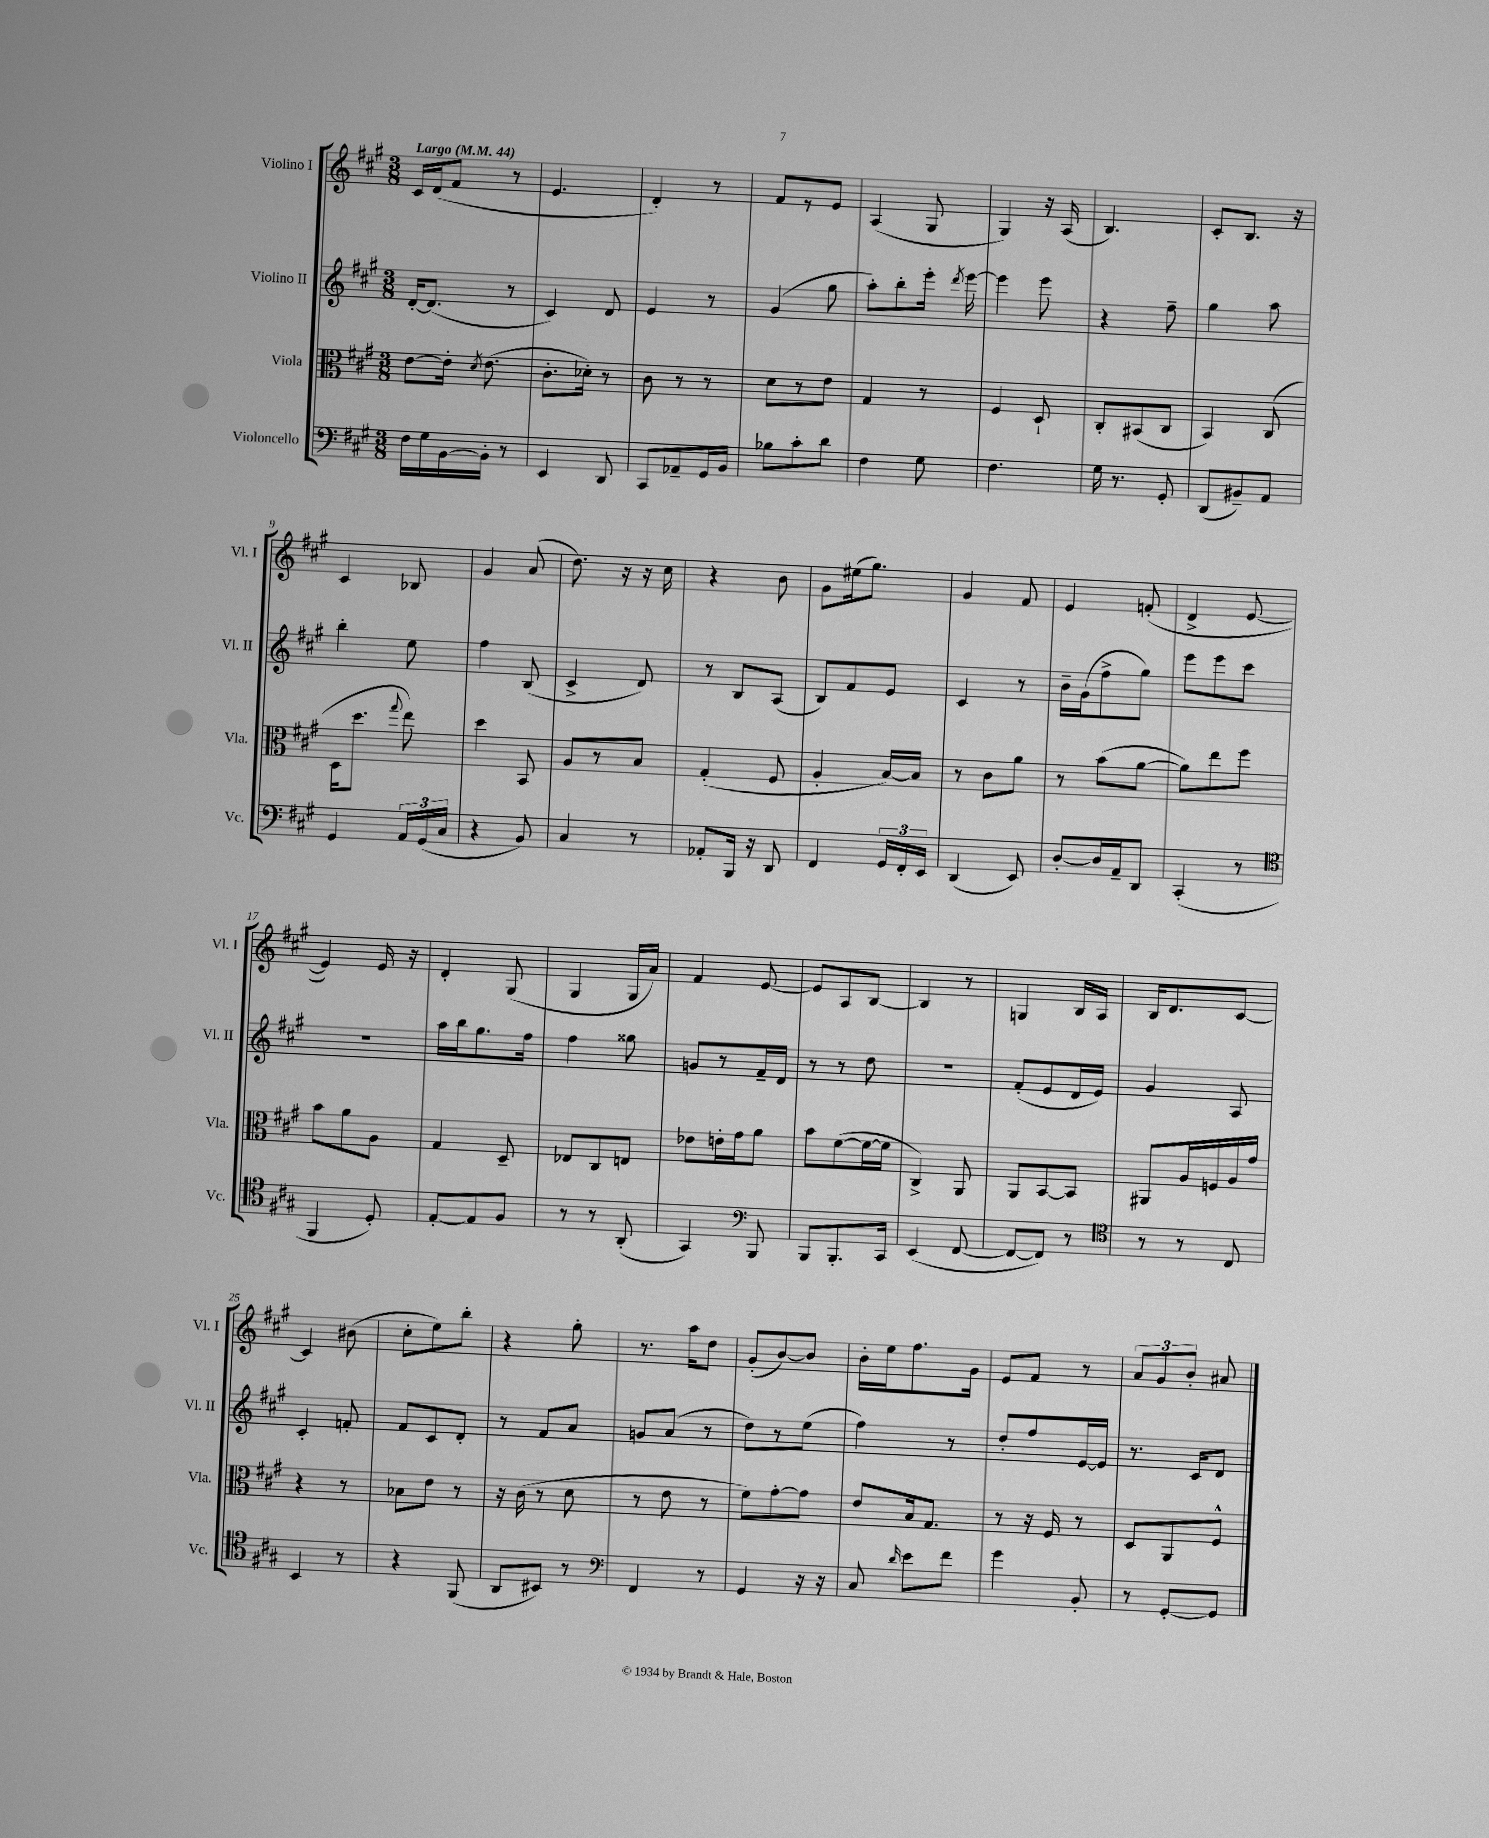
<<
\new StaffGroup <<
\new Staff = "s0" \with { instrumentName = "Violino I" shortInstrumentName = "Vl. I" } {
    \clef treble \key a \major \numericTimeSignature \time 3/8 \tempo "Largo" 4 = 44
    \autoBeamOff cis'16[ d'16( fis'8] r8 |
    e'4. |
    d'4-.) r8 |
    fis'8[ r8 e'8] |
    a4( gis8 |
    gis4) r16 a16( |
    b4.) |
    cis'8[-. b8.] r16 |
    cis'4 bes8 |
    gis'4 a'8( |
    d''8.) r16 r16 cis''16 |
    r4 b'8 |
    gis'8[ eis''16( gis''8.]) |
    gis'4 fis'8 |
    e'4 f'8-.( |
    d'4-> e'8~ |
    e'4) e'16 r16 |
    d'4-. gis8( |
    gis4 gis16[ a'16]) |
    fis'4 e'8~ |
    e'8[ a8 b8]~ |
    b4 r8 |
    g4 b16[ a16] |
    b16[ d'8. cis'8]~ |
    cis'4 bis'8( |
    cis''8[-. e''8) b''8]-. |
    r4 gis''8-. |
    r8. a''16[ d''8] |
    gis'8[-.( b'8~) b'8] |
    b'16[-. e''16 fis''8. gis'16] |
    e'8[ fis'8] r8 |
    \tuplet 3/2 { a'8[ gis'8 b'8]-. } ais'8 \bar "|." |
}
\new Staff = "s1" \with { instrumentName = "Violino II" shortInstrumentName = "Vl. II" } {
    \clef treble \key a \major \numericTimeSignature \time 3/8
    \autoBeamOff d'16[~-. d'8.]( r8 |
    cis'4) d'8 |
    e'4 r8 |
    gis'4( gis''8 |
    a''8[-.) b''8-. e'''16]-. \acciaccatura { d'''8 } e'''16~ |
    e'''4 e'''8 |
    r4 fis''8-- |
    gis''4 a''8 |
    b''4-. e''8 |
    fis''4 b8( |
    cis'4-> d'8) |
    r8 b8[ a8]( |
    b8[) fis'8 e'8] |
    cis'4 r8 |
    b'16[-- gis'16( fis''8-> gis''8]) |
    e'''8[ e'''8 cis'''8] |
    R4. |
    a''16[ b''16 gis''8. fis''16] |
    fis''4 gisis''8 |
    g'8[ r8 fis'16-- d'16] |
    r8 r8 d''8 |
    R4. |
    fis'8[-.( e'8 d'16 e'16]) |
    gis'4 a8 |
    cis'4-. f'8-. |
    fis'8[ cis'8 d'8]-. |
    r8 fis'8[ a'8] |
    g'8[ a'8]( r8 |
    d''8[) r8 e''8]( |
    fis''4) r8 |
    d''8[-. fis''8 e'16~ e'16] |
    r8. cis'16[ d'8] \bar "|." |
}
\new Staff = "s2" \with { instrumentName = "Viola" shortInstrumentName = "Vla." } {
    \clef alto \key a \major \numericTimeSignature \time 3/8
    \autoBeamOff e'8[~ e'16]-. \acciaccatura { d'8 } e'8.( |
    cis'8.[-. des'16]-.) r8 |
    cis'8 r8 r8 |
    d'8[ r8 e'8] |
    gis4 r8 |
    fis4 d8-! |
    cis8[-. bis,8( cis8] |
    b,4) cis8( |
    d16[ d''8.] \appoggiatura { gis''8 } e''8) |
    d''4 b,8 |
    a8[ r8 b8] |
    gis4-.( fis8 |
    a4-. b16[~) b16] |
    r8 cis'8[ a'8] |
    r8 b'8[( a'8]~ |
    a'8[) e''8 fis''8] |
    b'8[ a'8 a8] |
    gis4 d8-- |
    ees8[ cis8 e8] |
    ees'8[ e'16-. gis'16 a'8] |
    b'8[ fis'8~( fis'16~ fis'16] |
    cis4->) a,8 |
    a,8[ b,8~ b,8] |
    ais,8[ a16 f16 a16 gis'16] |
    r4 r8 |
    bes8[ e'8] r8 |
    r16 cis'16( r8 d'8 |
    r8 e'8 r8 |
    fis'8[) gis'8~-. gis'8] |
    e'8[ b16 gis8.] |
    r8 r16 fis16 r8 |
    d8[ a,8 fis8]-^ \bar "|." |
}
\new Staff = "s3" \with { instrumentName = "Violoncello" shortInstrumentName = "Vc." } {
    \clef bass \key a \major \numericTimeSignature \time 3/8
    \autoBeamOff fis16[ gis16 b,16~ b,16]-. r8 |
    e,4 d,8 |
    cis,8[ aes,8-- gis,16 b,16] |
    bes8[ cis'8-. d'8] |
    fis4 gis8 |
    fis4. |
    gis16 r8. gis,8-. |
    d,8[( bis,8--) a,8] |
    gis,4 \tuplet 3/2 { a,16[ gis,16( cis16] } |
    r4 b,8) |
    cis4 r8 |
    aes,8[-. b,,16] r16 d,8 |
    fis,4 \tuplet 3/2 { gis,16[ fis,16-. e,16] } |
    d,4( e,8) |
    d8[~-. d16 a,16-- d,8] |
    cis,4-.( r8 |
    \clef tenor fis,4 d8-.) |
    e8[~-. e8 fis8] |
    r8 r8 a,8-.( |
    gis,4) \clef bass b,,8 |
    b,,8[ b,,8.-. cis,16] |
    e,4( fis,8~ |
    fis,8[~ fis,8]) r8 |
    \clef tenor r8 r8 cis8 |
    b,4 r8 |
    r4 fis,8( |
    a,8[ bis,8]) r8 |
    \clef bass fis,4 r8 |
    gis,4 r16 r16 |
    cis8 \grace { d'16 } e'8[ fis'8] |
    gis'4 b,8-. |
    r8 gis,8[~-. gis,8] \bar "|." |
}
>>
>>
